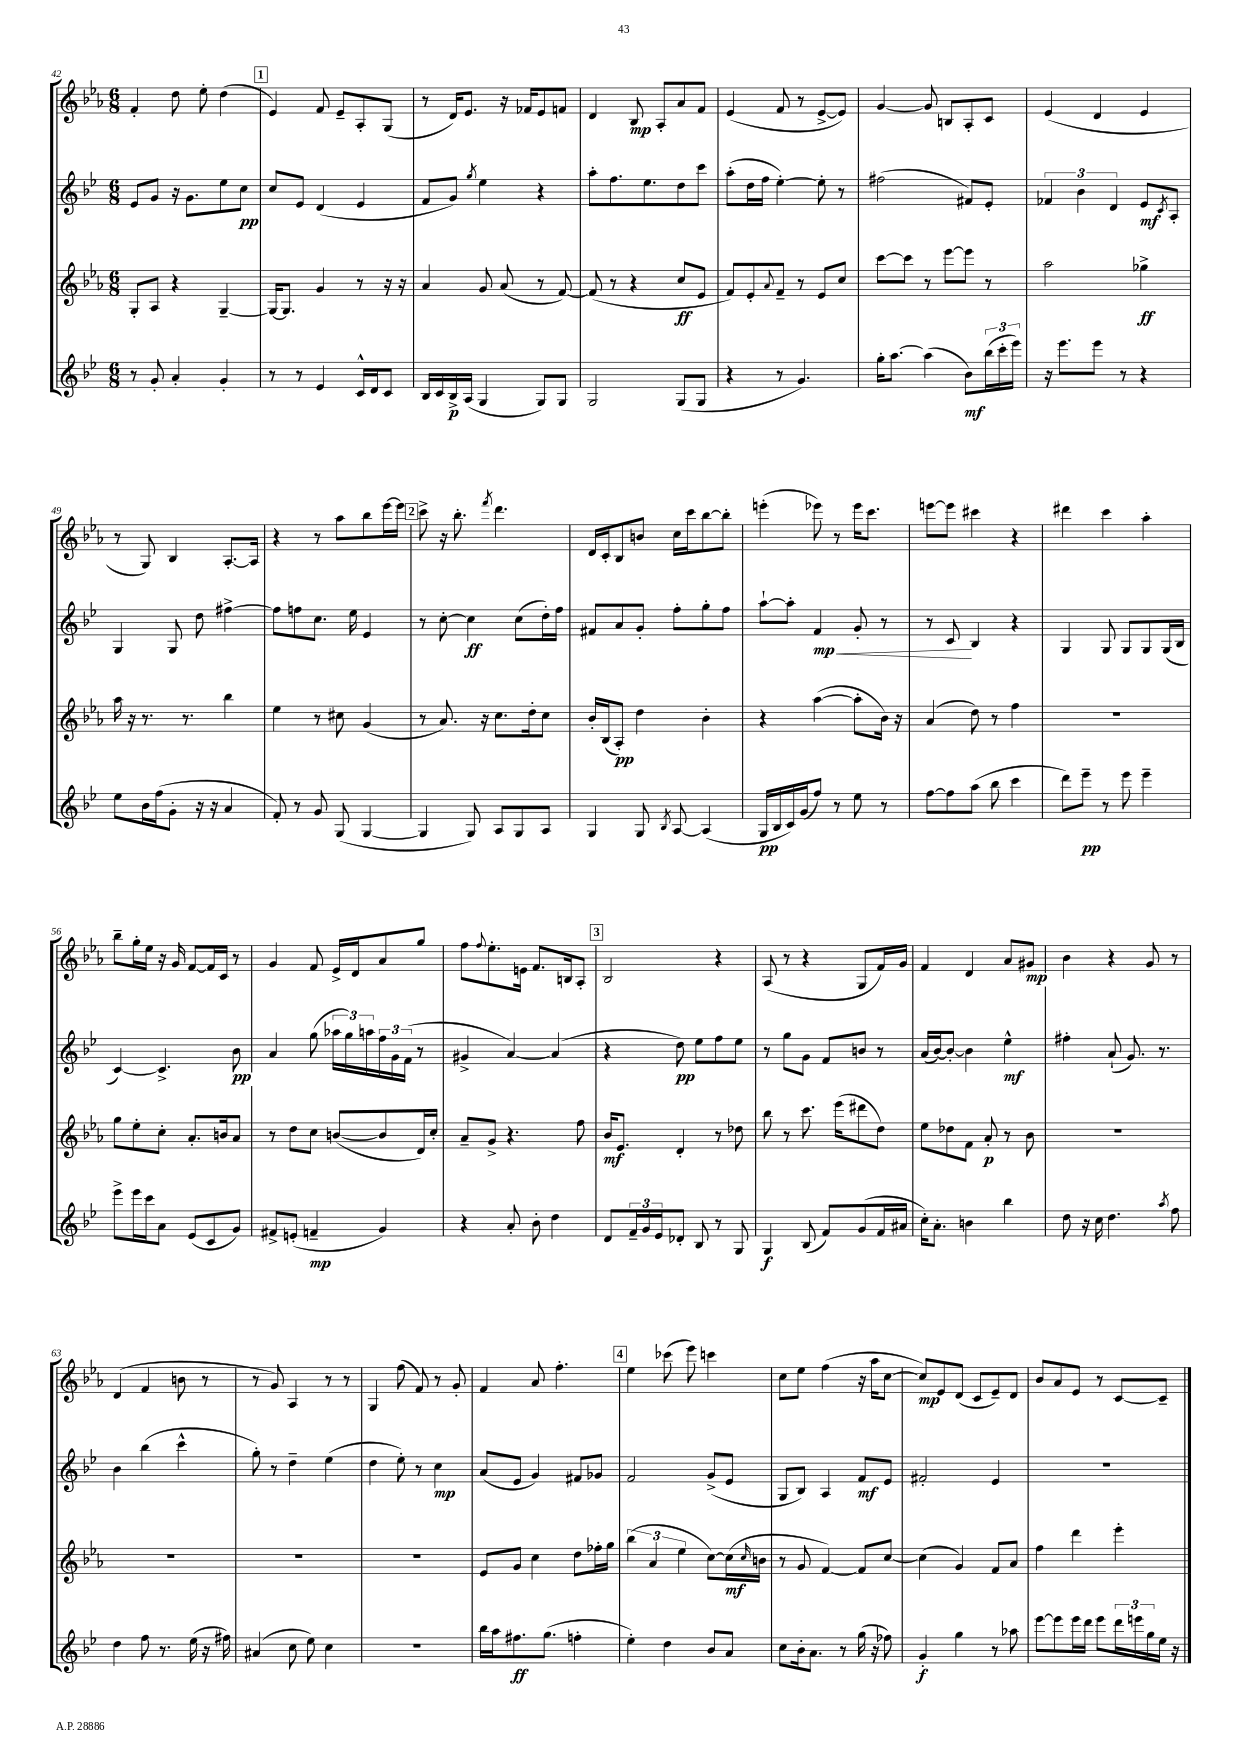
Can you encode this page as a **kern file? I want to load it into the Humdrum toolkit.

**kern	**kern	**kern	**kern
*staff4	*staff3	*staff2	*staff1
*clefG2	*clefG2	*clefG2	*clefG2
*k[b-e-]	*k[b-e-a-]	*k[b-e-]	*k[b-e-a-]
*M6/8	*M6/8	*M6/8	*M6/8
8r	8G'/L	8e-/L	4f'/
8g'/	8A-/J	8g/J	.
4a'/	4r	16r	8dd\
.	.	8.g\L	.
.	.	.	8ee-'\
4g'/	[4G~/	8ee-\	(4dd\
.	.	8cc\J	.
=	=	=	=
8r	16G/_LK	8cc/L	4e-/)
.	8.G/]J	.	.
8r	.	8e-/J	.
4e-/	4g/	(4d/	8f/
.	.	.	8e-~/L
16c^^/LL	8r	4e-/	8A-'/
16d/J	.	.	.
8c/J	16r	.	(8G/J
.	16r	.	.
=	=	=	=
16B-/LL	4a-/	8f/L	8r
16c/	.	.	.
16B-^/	.	8g/J)	16d/LK)
(16A/JJ	.	.	8.e-/J
.	.	8qgg/	.
4G/	8g/	4ee-\	.
.	(8a-/	.	16r
.	.	.	16f-/LK
8G/L)	8r	4r	8e-/
8G/J	[8f/)	.	8f/J
=	=	=	=
2G/	(8f/]	8aa'\L	4d/
.	8r	8.ff\	.
.	4r	.	8B-/
.	.	8.ee-\	.
.	.	.	8A-'/L
(8G/L	8cc/L	8dd\	8a-/
8G/J	8e-/J	8ccc\J	8f/J
=	=	=	=
4r	8f/L)	(8aa'\L	(4e-/
.	8e-'/	16dd\L	.
.	.	16ff\JJ	.
.	8qqa-/	.	.
8r	8f~/J	[4ee-'\)	8f/
4.g/)	8r	.	8r
.	8e-/L	8ee-'\]	[8e-^/L
.	8cc/J	8r	8e-/]J)
=	=	=	=
16gg'\LK	[8ccc\L	(2ff#\	[4g/
[8.aa\J	.	.	.
.	8ccc\]J	.	.
(4aa\]	8r	.	8g/]
.	[8eee-\L	.	8B/L
8b-\L)	8eee-\]J	8f#/L)	8A-'/
(24bb-\L	8r	8e-'/J	8c/J
24ccc'\	.	.	.
24eee-\JJ)	.	.	.
=	=	=	=
16r	2aa-\	6f-/	(4e-/
8.eee-\L	.	.	.
.	.	6b-\	.
8eee-\J	.	.	4d/
.	.	6d/	.
8r	.	.	.
4r	4gg-^\	8e-/L	4e-/
.	.	8qc/	.
.	.	8A'/J	.
=	=	=	=
8ee-\L	16aa-\	4G/	8r
.	16r	.	.
16b-\L	8.r	.	8G/)
(16ff\J	.	.	.
8g'\J	.	8G/	4B-/
.	8.r	.	.
16r	.	8dd\	.
16r	.	.	.
4a/	4bb-\	[4ff#^\	[8.A-'/L
.	.	.	16A-/]Jk
=	=	=	=
8f'/)	4ee-\	8ff#\]L	4r
8r	.	8ff\	.
8g/	8r	8.cc\J	8r
(8G/	8cc#\	.	8aa-\L
.	.	16ee-\	.
[4G/	(4g/	4e-/	8bb-\
.	.	.	[16eee-\L
.	.	.	16eee-\]JJ
=	=	=	=
4G/]	8r	8r	8ccc^\
.	8.a-/)	[8cc'\	16r
.	.	.	8.bb-'\
8G/)	.	4cc\]	.
.	16r	.	.
.	.	.	8qfff/
8A/L	8.cc\L	.	4.ddd\
8G/	.	(8cc\L	.
.	16dd'\k	.	.
8A/J	8cc\J	16dd'\L)	.
.	.	16ff\JJ	.
=	=	=	=
4G/	16b-'/LL	8f#/L	16d/LL
.	(16B-/J	.	16c'/J
.	8A-'/J)	8a/	8B-/
8G/	4dd\	8g'/J	8b/J
8qB-/	.	.	.
[8A/	.	8ff'\L	16cc\LL
.	.	.	16ccc\J
(4A/]	4b-'\	8gg'\	[8bb-\
.	.	8ff\J	8bb-'\]J
=	=	=	=
16G/LL	4r	[8aa`\L	(4eee'\
16B-/	.	.	.
16c/)	.	8aa'\]J	.
(16g/J	.	.	.
8ff/J)	([4aa-\	4f/	8eee-\)
8r	.	.	8r
8ee-\	8aa-'\]L	8g'/	16eee-\LK
.	.	.	8.ccc\J
8r	16b-\Jk)	8r	.
.	16r	.	.
=	=	=	=
[8ff\L	(4a-/	8r	[8eee\L
8ff\]	.	8c/	8eee\]J
(8aa\J	8dd\)	4B-/	4ccc#\
8bb-\	8r	.	.
4ccc\	4ff\	4r	4r
=	=	=	=
8ddd\L)	2.r	4G/	4ddd#\
8eee-~\J	.	.	.
8r	.	8G/	4ccc\
8eee-\	.	8G/L	.
4eee-~\	.	8G/	4aa-'\
.	.	(16G/L	.
.	.	16B-/JJ	.
=	=	=	=
8eee-^\L	8gg\L	[4c/)	8bb-~\L
16eee-\L	8ee-'\	.	16gg'\L
16ccc\J	.	.	16ee-\JJ
8a\J	8cc'\J	4.c^/]	16r
.	.	.	16g/
(8e-/L	8.a-'/L	.	[8f/L
8c/	.	.	16f/]L
.	16b/k	.	16c/JJ
8g/J)	8a-/J	8b-\	8r
=	=	=	=
8f#^/L	8r	4a/	4g/
(8e'/J	8dd\L	.	.
4f~/	8cc\J	(8gg\	8f/
.	([8b/L	24aa-\LL	16e-^/LL
.	.	24gg\)	.
.	.	.	16d/J
.	.	24aa\	.
4g/)	8b/]	24ff\	8a-/
.	.	24g\	.
.	.	(24f\JJ	.
.	16d/L)	8r	8gg/J
.	16cc'/JJ	.	.
=	=	=	=
4r	8a-~/L	4g#^/	8ff\L
.	.	.	8qqff/
.	8g^/J	.	8.ee-'\
8a'/	4.r	[4a/)	.
.	.	.	16e\Jk
8b-'\	.	.	8.f/L
4dd\	.	(4a/]	.
.	.	.	16B/k
.	8ff\	.	8A-'/J
=	=	=	=
8d/L	16b-/LK	4r	2B-/
.	8.e-/J	.	.
24f~/L	.	.	.
24g/	.	.	.
24e-/J	.	.	.
8d-'/J	4d'/	8dd\)	.
8B-/	.	8ee-\L	.
8r	8r	8ff\	4r
8G/	8dd-\	8ee-\J	.
=	=	=	=
4G/	8bb-\	8r	(8A-/
.	8r	8gg\L	8r
(8B-/	8.ccc\	8g\J	4r
8f/L)	.	8f/L	.
.	(16eee-\LK	.	.
(8g/	8ddd#\	8b/J	8G/L
16f/L	8dd\J)	8r	16f/L)
16a#/JJ	.	.	16g/JJ
=	=	=	=
16cc'\LK)	8ee-\L	(16a/LL	4f/
8.a'\J	.	[16b-/J)	.
.	8dd-\	8b-'/_J	.
4b\	8f\J	4b-\]	4d/
.	8a-'/	.	.
4bb-\	8r	4ee-^^\	8a-/L
.	8b-\	.	8g#/J
=	=	=	=
8dd\	2.r	4ff#'\	4b-\
16r	.	.	.
16cc\	.	.	.
4.dd\	.	(8a`/	4r
.	.	8.g/)	.
.	.	.	8g/
.	.	8.r	.
8qaa/	.	.	.
8ff\	.	.	8r
=	=	=	=
4dd\	2.r	4b-\	(4d/
8ff\	.	(4bb-\	4f/
8.r	.	.	.
.	.	4ccc^^\	8b\
(16ee-\	.	.	.
16r	.	.	8r
16ff#\)	.	.	.
=	=	=	=
(4a#/	2.r	8gg'\)	8r
.	.	8r	8g/)
8cc\	.	4dd~\	4A-/
8ee-\)	.	.	.
4cc\	.	(4ee-\	8r
.	.	.	8r
=	=	=	=
2.r	2.r	4dd\	4G/
.	.	8ee-'\)	(8ff\
.	.	8r	8f/)
.	.	4cc\	8r
.	.	.	8g'/
=	=	=	=
16bb-\LL	8e-/L	(8a/L	4f/
16aa\J	.	.	.
8.ff#\	8g/J	8e-/J	.
.	4cc\	4g/)	8a-/
(8.gg\J	.	.	.
.	.	.	4.ff'\
4ff'\	8dd\L	8f#/L	.
.	16ff-'\L	8g-/J	.
.	16gg\JJ	.	.
=	=	=	=
4ee-'\)	(6bb-\	2f/	4ee-\
.	6a-/	.	.
4dd\	.	.	(8ccc-\
.	6ee-\	.	.
.	.	.	8eee-\)
8b-/L	[8cc\L)	(8g^/L	4ccc\
8a/J	(16cc\]L	8e-/J	.
.	16qqcc/	.	.
.	16b\JJ	.	.
=	=	=	=
8cc\L	8r	8G/L	8cc\L
16b-'\k	8g/	8B-/J)	8ee-\J
8.a\J	.	.	.
.	[4f/)	4A/	(4ff\
8r	.	.	.
(16gg\	8f/]L	8f/L	16r
16r	.	.	16aa-\LK
8ff-\)	[8cc/J	8e-/J	[8cc\J
=	=	=	=
4g'/	(4cc\]	2f#'/	8cc/]L)
.	.	.	8e-/
4gg\	4g/)	.	(8d/J
.	.	.	8c/L
8r	8f/L	4e-/	8e-~/)
8aa-\	8a-/J	.	8d/J
=	=	=	=
[8eee-\L	4ff\	2.r	8b-/L
8eee-\]	.	.	8a-/
16eee-\L	4ddd\	.	8e-/J
16ddd\JJ	.	.	.
8eee-\L	.	.	8r
24ddd\L	4eee-'\	.	[8c/L
24eee\	.	.	.
24gg\	.	.	.
16ee-\JJ	.	.	8c~/]J
16r	.	.	.
==	==	==	==
*-	*-	*-	*-
